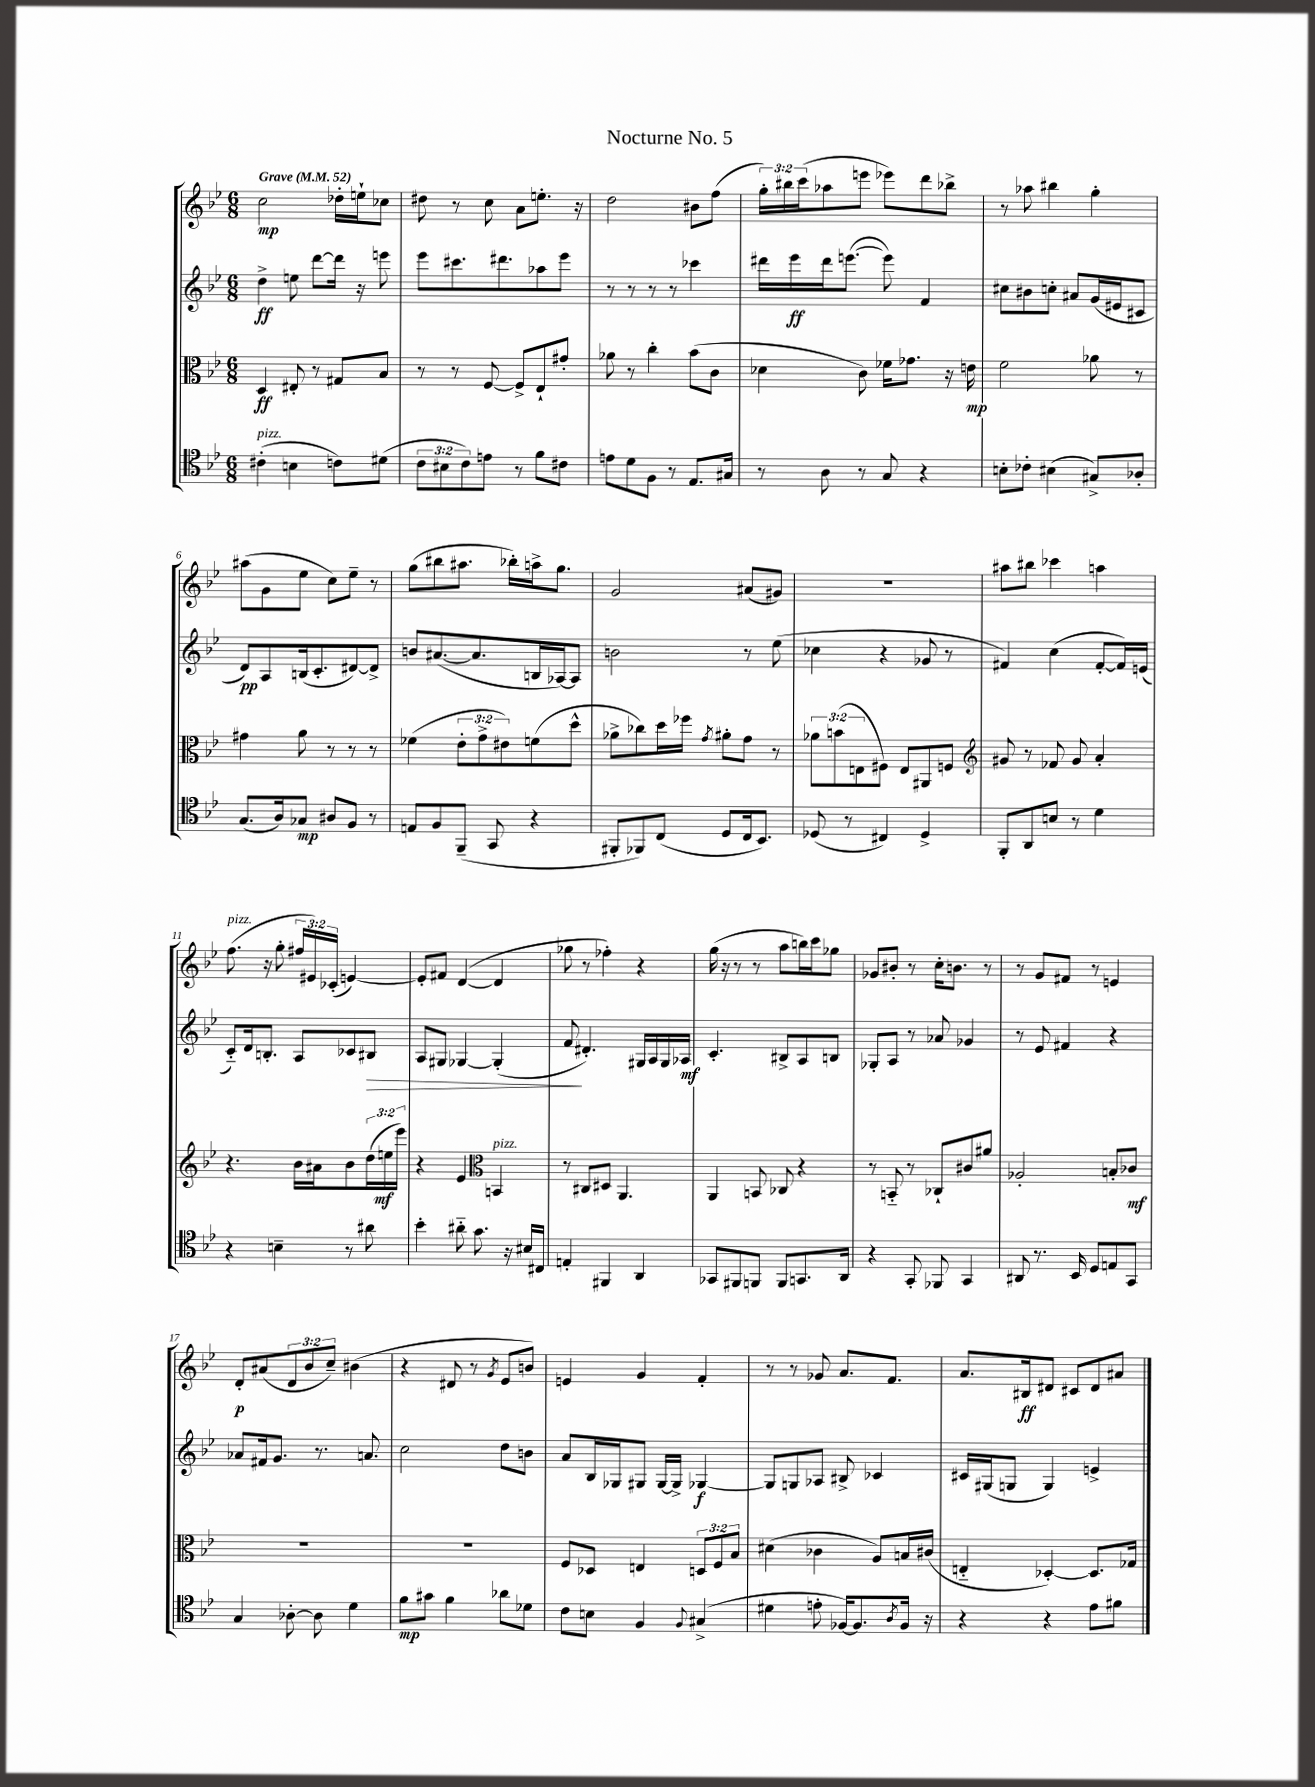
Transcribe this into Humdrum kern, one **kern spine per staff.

**kern	**kern	**kern	**kern
*staff4	*staff3	*staff2	*staff1
*clefC4	*clefC3	*clefG2	*clefG2
*k[b-e-]	*k[b-e-]	*k[b-e-]	*k[b-e-]
*M6/8	*M6/8	*M6/8	*M6/8
*MM52	*MM52	*MM52	*MM52
(4c#'	4D	4dd^	2cc
4B	8E#'	8ee	.
.	8r	[8ddd	.
8c)	8G#	16ddd]	16dd-'
.	.	16r	16ee`
(8d#	8B-	8eee	8cc-
=	=	=	=
12c	8r	8eee-	8dd#
12B#	.	.	.
.	8r	8.ccc#	8r
12c)	.	.	.
8e	[8F	.	8cc
.	.	8.ddd#	.
8r	8F^]	.	8a
8f	8E-`	8aa-	8.ee'
8c#	8g#'	8eee-	.
.	.	.	16r
=	=	=	=
8e	8a-	8r	2dd
8d	8r	8r	.
8F	4cc'	8r	.
8r	.	8r	.
8.E-	(8b-	4ccc-	8b#
.	8c	.	(8ff
16G#	.	.	.
=	=	=	=
8r	4d-	16ddd#	24gg')
.	.	.	24bb#
.	.	16eee-	.
.	.	.	(24ccc
8A	.	16ddd#	8aa-
.	.	([8.eee	.
8r	8c)	.	8eee
8G	16f-	8eee])	8eee-)
.	8.g-	.	.
4r	.	4f	8ddd
.	16r	.	8bb-^
.	16e	.	.
=	=	=	=
8B'	2f	8cc#	8r
8c-'	.	8b#	8aa-
(4B#	.	8cc'	4bb#
.	.	8a#	.
8G#^)	8a-	(16g	4gg'
.	.	16e#	.
8A-'	8r	8c#	.
=	=	=	=
(8.G	4g#	8d)	(8aa#
.	.	8A	8g
16A)	.	.	.
8G-	8a	(16B	8ee-
.	.	8.c'	.
8A#	8r	.	8cc)
8F	8r	[8d#)	8ee-~
8r	8r	8d#^]	8r
=	=	=	=
8E	(4f-	8b	(8gg
8F	.	([8.a#	8bb#
(8FF~	12e-'	.	8.aa#
.	.	8.a#]	.
.	12g^	.	.
8GG	.	.	.
.	12e#)	.	.
.	.	.	16bb-')
4r	(8f	16B	16aa^
.	.	[16A-)	8.gg
.	8dd^^	8A-]	.
=	=	=	=
8FF#'	8a-^	2b	2g
8FF-)	8cc-)	.	.
(8C	16dd	.	.
.	16ff-	.	.
.	8qg	.	.
8D	8a#'	.	.
16C	8g	8r	(8a#
8.BB-)	.	.	.
.	8r	(8ee-	8g#)
=	=	=	=
(8D-	12a-	4cc-	2.r
.	(12b	.	.
8r	.	.	.
.	12E	.	.
4C#)	8F#)	4r	.
.	8E	.	.
4D-^	8AA#	8g-	.
.	8F	8r	.
=	=	=	=
*	*clefG2	*	*
8FF'	8g#	4f#)	8aa#
8AA	8r	.	8bb#
8B	8f-	(4cc	4ccc-
8r	8g#	.	.
4d	4a'	[8f#'	4aa
.	.	16f#])	.
.	.	(16e	.
=	=	=	=
4r	4.r	8c'~)	(8.ff
.	.	16d	.
.	.	8.B'	16r
4B~	.	.	8gg'
.	16b-	8A	24ff#
.	.	.	24e#)
.	16a#	.	.
.	.	.	(24c-'
8r	8b-	8c-	[4e)
8a#	(24dd	8B#	.
.	24ee	.	.
.	24eee-)	.	.
=	=	=	=
4b-'	4r	8A	8e']
.	.	8G#	8f#
8a#'~	4e-	[4G-	([4d
8.g	.	.	.
*	*clefC3	*	*
.	4BB	(4G-']	4d]
16r	.	.	.
16B#	.	.	.
16C#	.	.	.
=	=	=	=
4E'	8r	8f	8gg-
.	8C#	4.d#')	8r
4FF#	8D#	.	4ff-')
.	4.AA	.	.
4AA	.	16G#	4r
.	.	16A	.
.	.	16G#	.
.	.	16A-	.
=	=	=	=
8GG-	4AA	4.c'	(16gg
.	.	.	16r
8FF#	.	.	8r
8FF	8BB	.	8r
8FF	8C-	8B#^	8aa
8.GG	4r	8A	16bb)
.	.	.	16ccc
.	.	8B	8gg-
16AA	.	.	.
=	=	=	=
4r	8r	8G-'	8g-
.	8BB'~	8A	8b#'
8GG'	8r	8r	8r
8FF-	8C-`	8a-	16cc'
.	.	.	8.b
4GG	8c#	4g-	.
.	8a#	.	8r
=	=	=	=
8AA#	2A-'	8r	8r
8.r	.	8e-	8g
.	.	4f#	8f#
16BB-	.	.	.
8D	.	.	8r
8E	8B'	4r	4e
8GG	8c-	.	.
=	=	=	=
4G	2.r	8a-	8d'
.	.	16f#	(8a#
.	.	8.g	.
[8A-'	.	.	12d
.	.	.	12b-
8A-]	.	8.r	.
.	.	.	12cc~)
4d	.	.	(4b#
.	.	8.a	.
=	=	=	=
8f	2.r	2cc	4r
8g#	.	.	.
4f	.	.	8d#
.	.	.	8r
.	.	.	8qg
8a-	.	8dd	8e-
8d-	.	8b	8b)
=	=	=	=
8c	8F	8a	4e
8B	8D-	16B-	.
.	.	16G-	.
4F	4E	8G#	4g
.	.	[16G#	.
.	.	16G#^]	.
8qqF	.	.	.
(4G#^	12D	[4G-	4f'
.	12F	.	.
.	12B-	.	.
=	=	=	=
4d#	(4d#	8G-]	8r
.	.	8G	8r
8e'	4c-	8A-	8g-
[16F-)	.	8B#^	8.a
8.F-]	.	.	.
.	8A)	4c-	.
.	.	.	8.f
8qA	.	.	.
16F-	16B	.	.
16r	(16c#	.	.
=	=	=	=
4r	4E'~	16c#	8.a
.	.	(16G#	.
.	.	8G	.
.	.	.	16B#
4r	[4D-')	4G)	8d#
.	.	.	8c#
8e-	8.D-]	4e^	8d#
8f#	.	.	8a#
.	16G-	.	.
==	==	==	==
*-	*-	*-	*-
